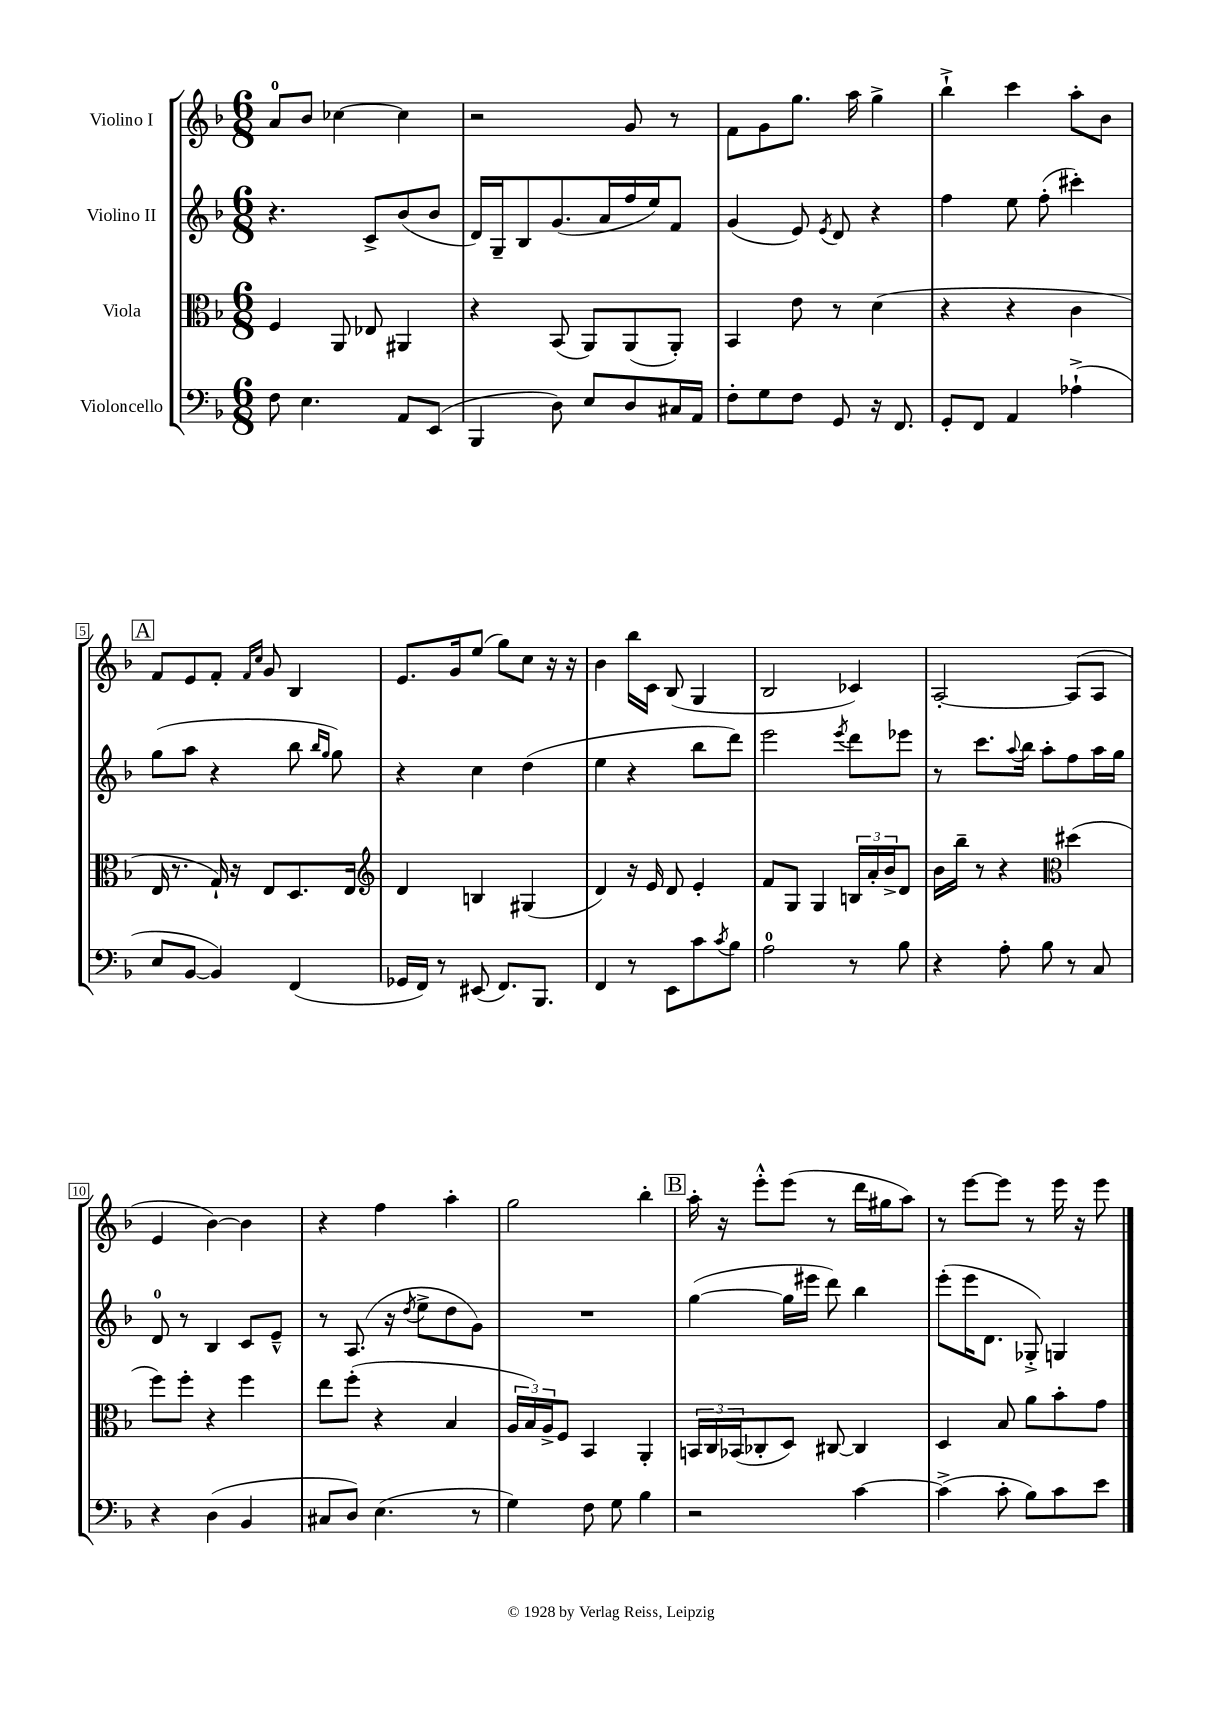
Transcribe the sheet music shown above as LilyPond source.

<<
\new StaffGroup <<
\new Staff = "s0" \with { instrumentName = "Violino I" } {
    \clef treble \key f \major \numericTimeSignature \time 6/8
    a'8-0 bes'8 ces''4~ ces''4 |
    r2 g'8 r8 |
    f'8 g'8 g''8. a''16 g''4-> |
    bes''4-!-> c'''4 a''8-. bes'8 |
    \mark \markup { \box "A" } f'8 e'8 f'8-. \grace { f'16 c''16 } g'8 bes4 |
    e'8. g'16 e''8( g''8) c''8 r16 r16 |
    bes'4 bes''16 c'16 bes8( g4 |
    bes2 ces'4) |
    a2~-. a8( a8 |
    e'4 bes'4~) bes'4 |
    r4 f''4 a''4-. |
    g''2 bes''4-. |
    \mark \markup { \box "B" } a''16-. r16 e'''8-.-^ e'''8( r8 d'''16 gis''16 a''8) |
    r8 e'''8~ e'''8 r8 e'''16 r16 e'''8 \bar "|." |
}
\new Staff = "s1" \with { instrumentName = "Violino II" } {
    \clef treble \key f \major \numericTimeSignature \time 6/8
    r4. c'8-> bes'8( bes'8 |
    d'16) g16-- bes8 g'8.( a'16 f''16 e''16) f'8 |
    g'4( e'8) \acciaccatura { e'8 } d'8 r4 |
    f''4 e''8 f''8-.( cis'''4-.) |
    \mark \markup { \box "A" } g''8( a''8 r4 bes''8 \grace { bes''16 g''16 } g''8) |
    r4 c''4 d''4( |
    e''4 r4 bes''8 d'''8) |
    e'''2 \acciaccatura { e'''8 } d'''8 ees'''8 |
    r8 c'''8. \appoggiatura { a''8 } bes''16 a''8-. f''8 a''16 g''16 |
    d'8-0 r8 bes4 c'8 e'8---^ |
    r8 a8.( r16 \acciaccatura { d''8 } e''8-> d''8 g'8) |
    R2. |
    \mark \markup { \box "B" } g''4~( g''16 eis'''16 d'''8) bes''4 |
    e'''8-.( e'''16 d'8. ges8-.->) g4 \bar "|." |
}
\new Staff = "s2" \with { instrumentName = "Viola" } {
    \clef alto \key f \major \numericTimeSignature \time 6/8
    f4 a,8 ees8 ais,4 |
    r4 bes,8( a,8) a,8( a,8-.) |
    bes,4 e'8 r8 d'4( |
    r4 r4 c'4 |
    \mark \markup { \box "A" } e16 r8. g16-!) r16 e8 d8. e16 |
    \clef treble d'4 b4 gis4( |
    d'4) r16 e'16 d'8 e'4-. |
    f'8 g8 g4 \tuplet 3/2 { b16 a'16-. bes'16-> } d'8 |
    bes'16 bes''16-- r8 r4 \clef alto dis''4( |
    f''8) f''8-. r4 f''4 |
    e''8 f''8-.( r4 bes4 |
    \tuplet 3/2 { a16 bes16) a16-> } f8 bes,4 a,4-. |
    \mark \markup { \box "B" } \tuplet 3/2 { b,16 c16 bes,16( } ces8-. d8) cis8~ cis4 |
    d4 bes8 a'8 bes'8-. g'8 \bar "|." |
}
\new Staff = "s3" \with { instrumentName = "Violoncello" } {
    \clef bass \key f \major \numericTimeSignature \time 6/8
    f8 e4. a,8 e,8( |
    bes,,4 d8) e8 d8 cis16 a,16 |
    f8-. g8 f8 g,8 r16 f,8. |
    g,8-. f,8 a,4 aes4-!->( |
    \mark \markup { \box "A" } e8 bes,8~ bes,4) f,4( |
    ges,16 f,16) r8 eis,8( f,8.) bes,,8. |
    f,4 r8 e,8 c'8 \acciaccatura { c'8 } bes8 |
    a2-0 r8 bes8 |
    r4 a8-. bes8 r8 c8 |
    r4 d4( bes,4 |
    cis8 d8) e4.( r8 |
    g4) f8 g8 bes4 |
    \mark \markup { \box "B" } r2 c'4~ |
    c'4->( c'8-. bes8) c'8 e'8 \bar "|." |
}
>>
>>
\layout { \context { \Score \override BarNumber.stencil = #(make-stencil-boxer 0.1 0.3 ly:text-interface::print) } }
